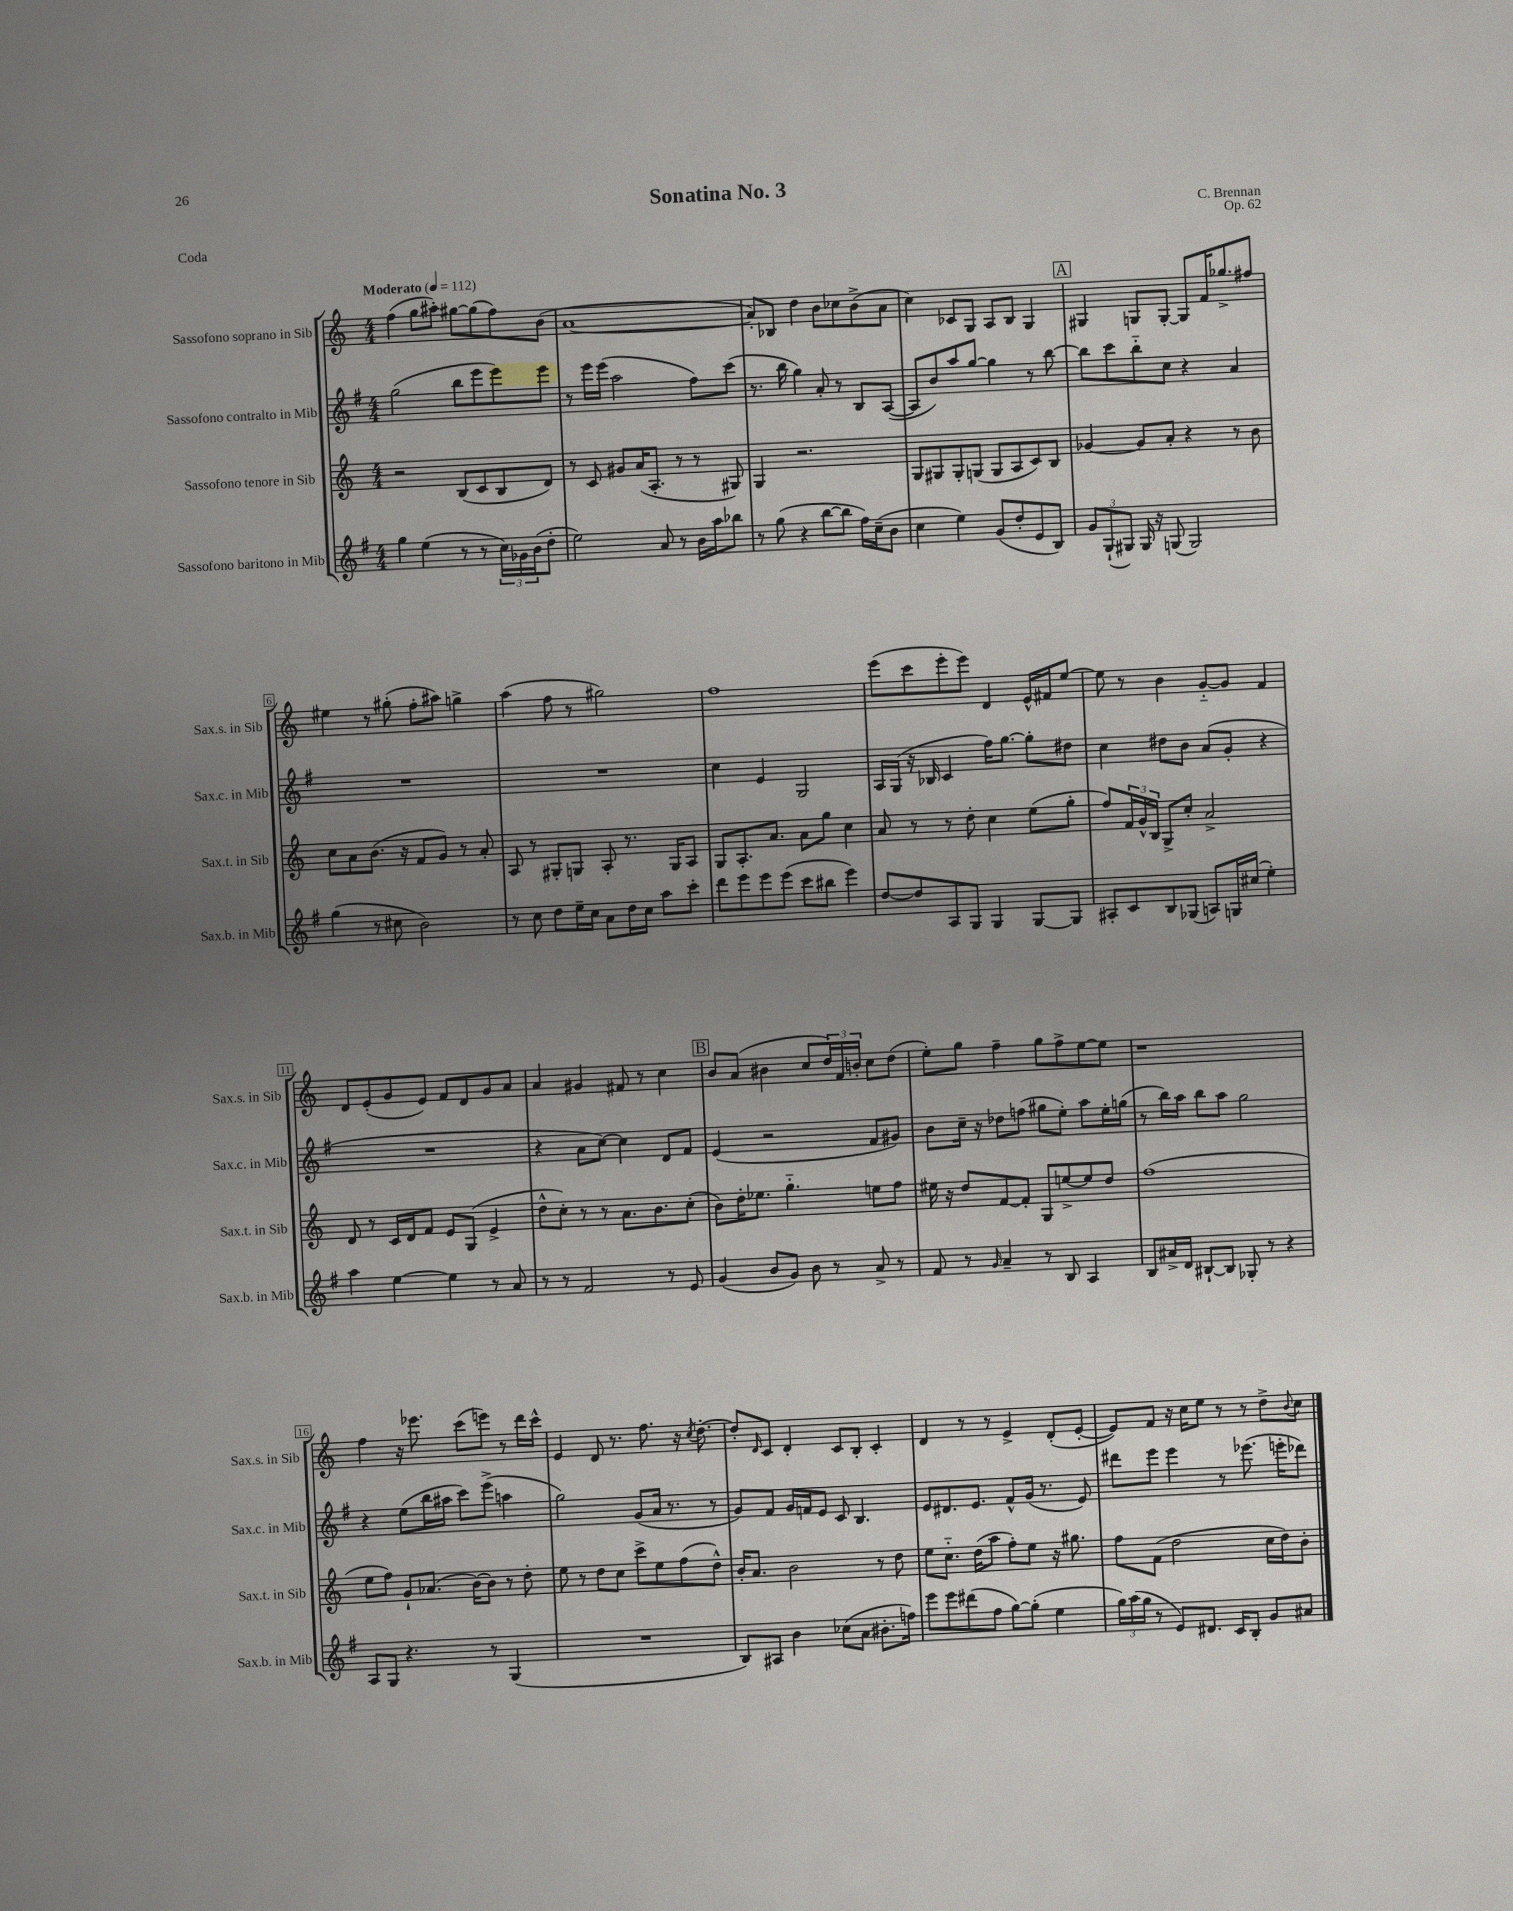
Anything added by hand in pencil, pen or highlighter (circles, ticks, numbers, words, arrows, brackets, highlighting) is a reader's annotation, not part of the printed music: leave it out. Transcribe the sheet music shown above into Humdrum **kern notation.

**kern	**kern	**kern	**kern
*staff4	*staff3	*staff2	*staff1
*clefG2	*clefG2	*clefG2	*clefG2
*k[f#]	*k[]	*k[f#]	*k[]
*M4/4	*M4/4	*M4/4	*M4/4
*MM112	*MM112	*MM112	*MM112
4gg\	2r	(2gg\	(4ff\
(4ee\	.	.	8gg\L
.	.	.	8aa#'\J)
8r	(8B/L	8bb\L	[8gg#\L
8r	8c/	8eee\	(8gg#\]
24cc\LL)	8B/	8eee\)	8ff\)
24g-\	.	.	.
(24b\J	.	.	.
8dd'\J	8d/J)	8eee\J	(8b\J
=	=	=	=
2ee\)	8r	8r	[1a
.	8c/	16eee\LL	.
.	.	(16eee\JJ	.
.	8g#/L	2aa\	.
.	(16a/K	.	.
.	8.A'/J	.	.
8a/	.	.	.
8r	8r	.	.
16b\LL	8r	8ff#\L)	.
16aa\J	.	.	.
8bb-\J	8G#/)	(8ccc\J	.
=	=	=	=
8r	4G/	8.r	8a'/]L)
(8gg\	.	.	8B-/J
.	.	16bb\	.
4r	2.r	4gg\)	4dd\
[8bb\L	.	8a'/	8b\L
8bb\]J	.	8r	8cc-\
16ff#\LL)	.	8B/L	(8b^\
(16cc~\J	.	.	.
8b\J	.	([8A/J	8a\J
=	=	=	=
4cc\	8G/L	8A/]L	4cc\)
.	8G#/	8b/)	.
4ee\)	8G#'/	8aa/	8c-/L
.	(8G/J	[8gg/J	8G/J
(8g/L	8G/L	4gg\]	8A/L
8dd'/	8A/	.	8B/J
8e/	8c/)	8r	4G/
8B/J)	8B/J	[8bb\	.
=	=	=	=
12g/L	[4g-/	8bb\]L	4G#/
(12G`/	.	.	.
.	.	8ccc\	.
12G#/J)	.	.	.
16G#/	8g-/]L	8bb'~\	8G/L
16r	.	.	.
(8G/	8a'/J	8cc\J	[8G'/J
2G/)	4r	4r	8G/]L
.	.	.	16f/K
.	.	.	8.gg-^/
.	8r	4a/	.
.	8b\	.	8ff#/J
=	=	=	=
(4gg\	8cc\L	1r	4ee#\
.	8a\	.	.
8r	(8.b\J	.	8r
8cc#\	.	.	(8gg#'\
.	16r	.	.
2b\)	8f/L	.	8ff'\L
.	8g/J)	.	8aa#\J)
.	8r	.	4gg^\
.	8a'/	.	.
=	=	=	=
8r	8A/	1r	(4aa\
8cc\	8r	.	.
8dd\L	8G#'/L	.	8ff\
16ee~\L	8G/J	.	8r
16cc\JJ	.	.	.
8a\L	8A'/	.	2gg#\)
16dd\L	8.r	.	.
16cc\JJ	.	.	.
8aa\L	.	.	.
.	16G/LK	.	.
8ccc'\J	8A/J	.	.
=	=	=	=
8ddd\L	8G/L	4cc\	1ff
8eee\	8.A'/	.	.
8eee\	.	4e/	.
.	8.a/J	.	.
(8eee\J	.	.	.
8ccc\L	8a\L	2G/	.
8bb#\J	8gg\J	.	.
4eee\)	4cc\	.	.
=	=	=	=
[8dd/L	8a/	16A/LL	(8eee\L
.	.	(16G/JJ	.
8dd/]	8r	16r	8ccc\
.	.	16B-/	.
8A/	8r	4c/	8eee'\
8G/J	8dd'\	.	8eee\J)
4G/	4cc\	16ff#\LK)	4d/
.	.	[8.gg\J	.
[8G/L	(8ee\L	8gg'\]L	16e^^/LL
.	.	.	16f#/J
8G/]J	8gg'\J	8dd#\J	[8ee/J
=	=	=	=
8A#'/L	8ff/L)	4cc\	8ee\]
8c/	24f/L	.	8r
.	24g^^/	.	.
.	24B/JJ	.	.
8B/	8G^/L	8dd#\L	4b\
(8G-/J	8cc'/J	8b\J	.
8A/L)	2a^/	(8a/L	[8g'~/L
16G/L	.	8g'/J	8g/]J
(16cc#/JJ	.	.	.
4ee'\)	.	4r	4f/
=	=	=	=
4aa\	8d/	1r	8d/L
.	8r	.	(8e'/
[4ee\	16c/LL	.	8g/
.	16d/J	.	.
.	8f/J	.	8e/J)
4ee\]	8e/L	.	8f/L
.	(8G/J	.	8d/
8r	4e^/	.	8g/
8a/	.	.	8a/J
=	=	=	=
8r	8dd^^\L	4r	4a/
8r	8cc'\J)	.	.
2f#/	8r	8a\L	4g#/
.	8r	[8cc\J)	.
.	8.a\L	4cc\]	8f#/
.	.	.	8r
.	8.b\	.	.
8r	.	8d/L	4cc\
8e/	(8cc'\J	8f#/J	.
=	=	=	=
(4g/	8b\L)	(4e/	8b/L
.	16dd'\K	.	(8a/J
.	8.ee-\J	.	.
8b/L	.	2r	4b#\
8g/J)	4.gg'~\	.	.
8b\	.	.	8cc/L
8r	.	.	24dd/L)
.	.	.	24f/
.	.	.	24b'/JJ
8a^/	8ee\L	8f#/L	8cc\L
8r	8ff\J	8g#/J)	(8dd\J
=	=	=	=
8f#/	16ee#\	8b\L	8ee'\L)
.	16r	.	.
8r	8dd/L	16cc~\Jk	8gg\J
.	.	16r	.
16qqg/	.	.	.
4a~/	[8f/	8dd-\L	4ff~\
.	8f'/]J	(8ff\J	.
8r	8G/L	8gg#\L	8gg\L
8B/	[8ee^/	8ee'\J)	8ff^\
4A/	8ee/]	8aa\L	[8ee\
.	8dd/J	16ee'\L	8ee\]J
.	.	(16gg\JJ	.
=	=	=	=
8B/L	(1ff	8r	1r
16a#^/L	.	16bb\LL)	.
16d/JJ	.	16aa\JJ	.
[8B#`/L	.	8bb\L	.
8B#/]J	.	8aa\J	.
8G-'/	.	2gg\	.
8r	.	.	.
4r	.	.	.
=	=	=	=
8A/L	8ee\L	4r	4ff\
8G/J	8ff\J)	.	.
4.r	8g`/L	(8ee\L	16r
.	.	.	8.eee-\
.	(8.a-/J	16bb\L	.
.	.	16aa#\JJ	.
.	.	8ccc\L)	(8ccc\L
.	[16b\LK)	.	.
8r	8b\]J	(8eee^\J	8eee\J)
(4G/	8r	4aa\	8r
.	8dd'\	.	16ddd\LL
.	.	.	16ccc^^\JJ
=	=	=	=
1r	8ee\	2gg\)	4e/
.	8r	.	.
.	8dd\L	.	8d/
.	8cc\J	.	8.r
.	8ccc^\L	(8g/L	.
.	.	.	8.ff\
.	8ee\	16a/Jk	.
.	.	8.r	.
.	(8ff\	.	16r
.	.	.	8qcc/
.	.	.	[8.dd'\
.	8dd^^\J)	8r	.
=	=	=	=
8B/L)	16b'/LK	8g/L)	8dd'/]L
.	8.a/J	.	.
.	.	.	16qqd/
8A#/J	.	8f#/J	8c/J
4b\	2b\	16g/LL	4d'/
.	.	16f/J	.
.	.	8e/J	.
(8cc-\L	.	8c/	8c/L
8a\J	.	4.B/	8B'/J
8.b#'\L	8r	.	4c'/
.	8dd\	.	.
16ff\Jk)	.	.	.
=	=	=	=
8eee\L	8ee\L	8e/L	4d/
8eee\	8.cc'~\J	8.d#/	.
(8ddd#\	.	.	8r
.	(16dd\LK	8.e/J	.
8ff#\J	8aa\J	.	8r
[8gg\L)	8ff'\L)	8f#^^/L	4e^/
(8gg'\]J	8ee\J	(16g/Jk	.
.	.	8.r	.
4ee\	16r	.	(8d'/L
.	8.gg#\	.	.
.	.	8e/)	[8e'/J
=	=	=	=
24gg\LL)	8ff\L	8ddd#\L	8e/]L)
(24aa\	.	.	.
24gg\JJ	.	.	.
8r	(8f\J	8eee\J	8f/J
8e/L)	2dd\	4eee\	16r
.	.	.	16cc\LK
8.d#/J	.	.	8ee\J
.	.	8r	8r
16c/LK	.	.	.
8B'/J	.	(8.eee-\	8r
8g/L	16cc\LL	.	8dd^\L
.	16dd\J)	16eee'\LK	.
.	.	.	8qqb/
8a#/J	8b'\J	8ddd-\J)	8cc\J
==	==	==	==
*-	*-	*-	*-
